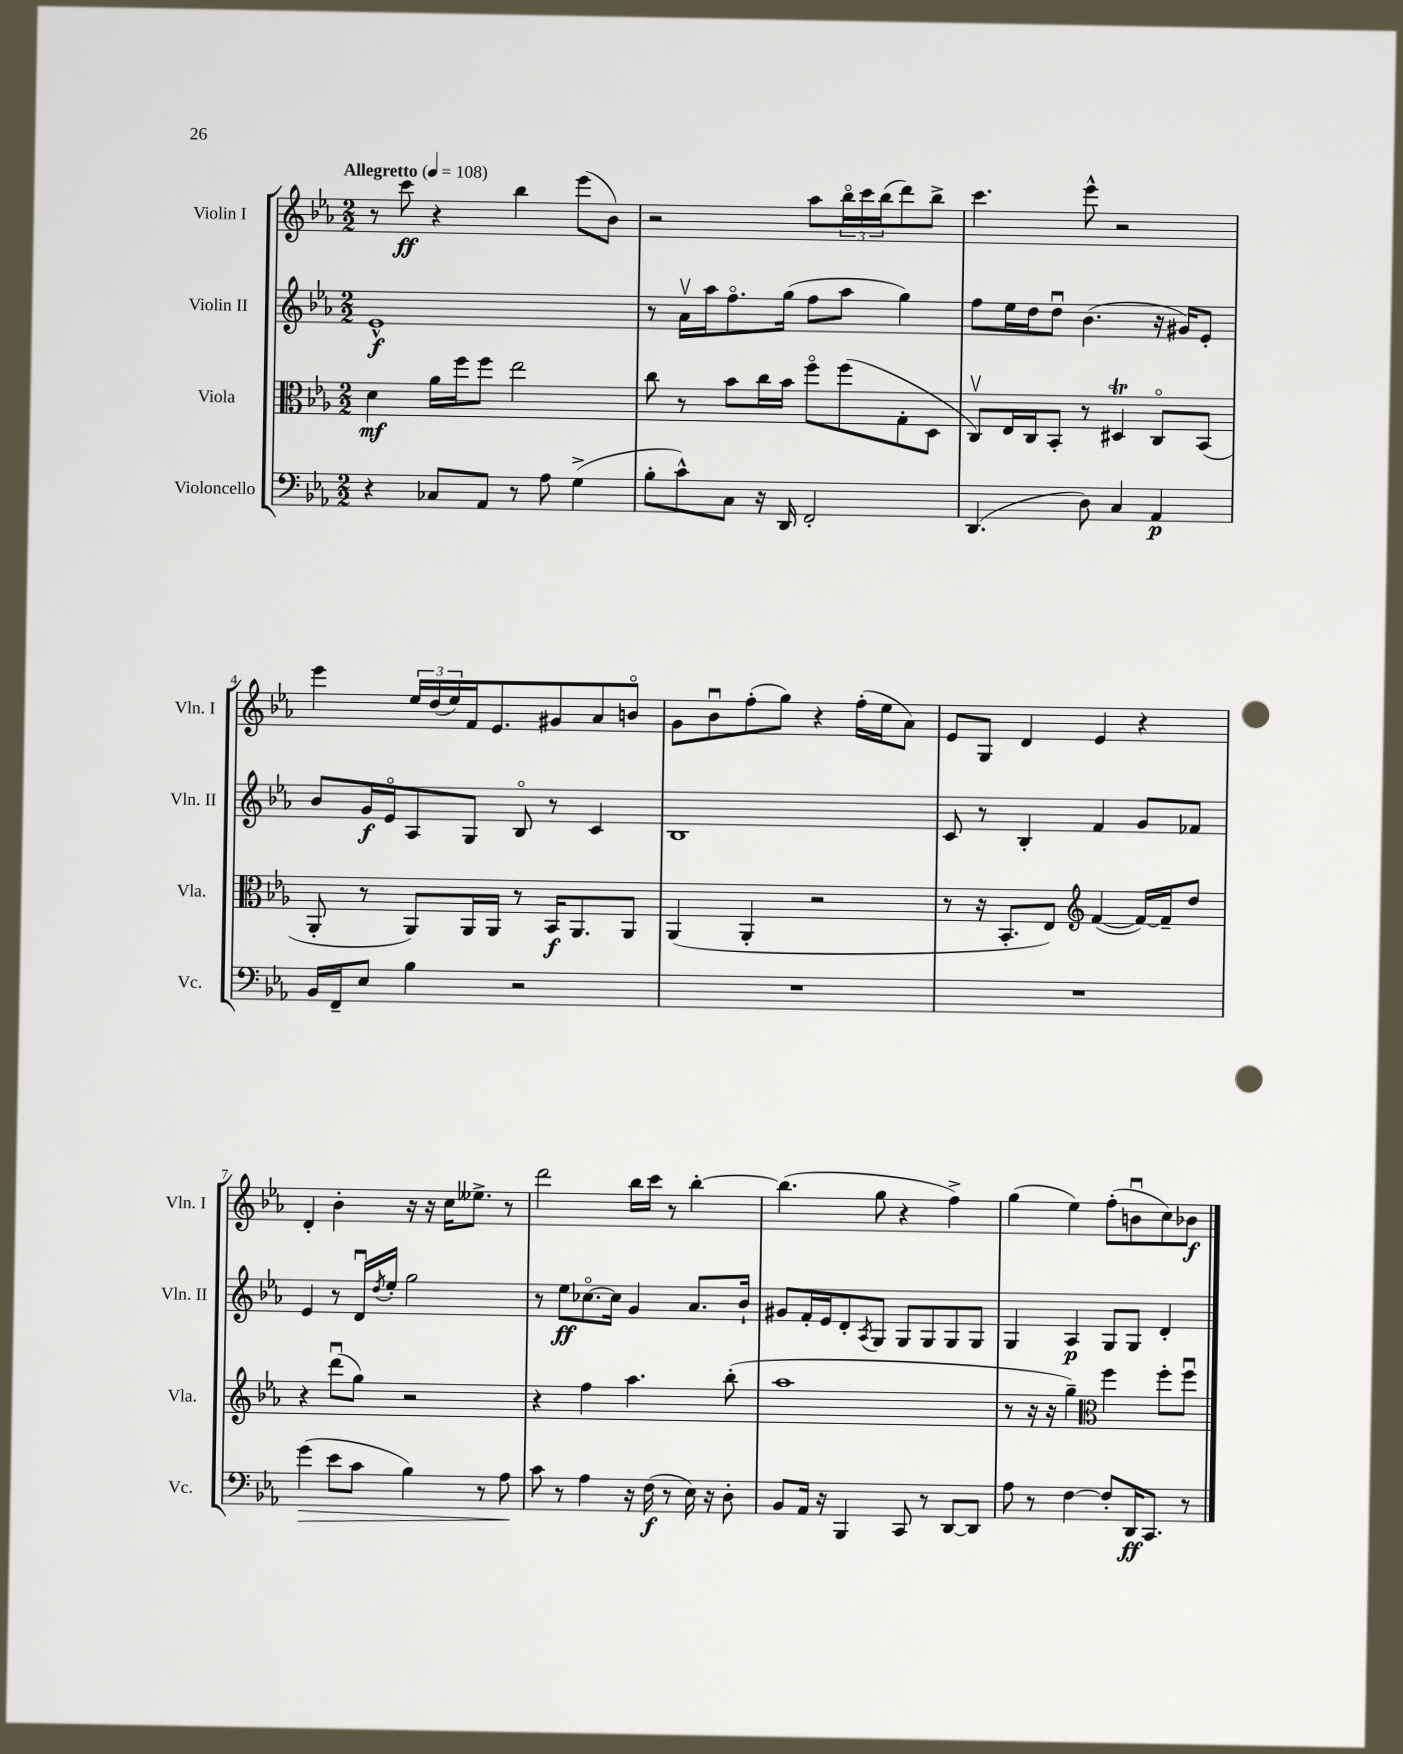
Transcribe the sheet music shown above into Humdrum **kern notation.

**kern	**dynam	**kern	**dynam	**kern	**dynam	**kern	**dynam
*part4	*part4	*part3	*part3	*part2	*part2	*part1	*part1
*staff4	*staff4	*staff3	*staff3	*staff2	*staff2	*staff1	*staff1
*I"Violoncello	*	*I"Viola	*	*I"Violin II	*	*I"Violin I	*
*I'Vc.	*	*I'Vla.	*	*I'Vln. II	*	*I'Vln. I	*
*clefF4	*	*clefC3	*	*clefG2	*	*clefG2	*
*k[b-e-a-]	*	*k[b-e-a-]	*	*k[b-e-a-]	*	*k[b-e-a-]	*
*M2/2	*	*M2/2	*	*M2/2	*	*M2/2	*
*MM108	*	*MM108	*	*MM108	*	*MM108	*
=1	=1	=1	=1	=1	=1	=1	=1
!	!	!	!	!	!	!LO:TX:a:B:t=Allegretto	!
4r	.	4d\	mf	1e-^^	f	8r	.
.	.	.	.	.	.	8ccc\	ff
8C-X/L	.	16a-\LL	.	.	.	4r	.
.	.	16ff\J	.	.	.	.	.
8AA-/J	.	8ff\J	.	.	.	.	.
8r	.	2ee-\	.	.	.	4bb-\	.
8A-\	.	.	.	.	.	.	.
(4G^\	.	.	.	.	.	(8eee-\L	.
.	.	.	.	.	.	8b-\J)	.
=2	=2	=2	=2	=2	=2	=2	=2
8B-'\L	.	8cc\	.	8r	.	2r	.
8c^^\)	.	8r	.	16a-v\LL	.	.	.
.	.	.	.	16aa-\J	.	.	.
8C\J	.	8b-\L	.	8.ff\	.	.	.
16r	.	16cc\L	.	.	.	.	.
16DD/	.	16b-\JJ	.	(16gg\Jk	.	.	.
2FF'/	.	8ff\L	.	8ff\L	.	8aa-\L	.
.	.	(8ff\	.	8aa-\J	.	24bb-\L	.
.	.	.	.	.	.	24ccc\	.
.	.	.	.	.	.	(24bb-\J	.
.	.	8G'\	.	4gg\)	.	8ddd\)	.
.	.	8D\J	.	.	.	8bb-^\J	.
=3	=3	=3	=3	=3	=3	=3	=3
(4.DD/	.	8Cv/L)	.	8ff\L	.	4.ccc\	.
.	.	16E-/L	.	16ee-\L	.	.	.
.	.	16C/J	.	16dd\J	.	.	.
.	.	8BB-'/J	.	8ddu\J	.	.	.
8D\)	.	8r	.	(4.b-\	.	8eee-^^\	.
4C/	.	4D#Xt/	.	.	.	2r	.
4AA-/	p	8C/L	.	16r	.	.	.
.	.	.	.	16g#X/KL)	.	.	.
.	.	(8BB-/J	.	8e-'/J	.	.	.
!!LO:LB:g=z
=4	=4	=4	=4	=4	=4	=4	=4
16BB-/LL	.	8AA-'/	.	8b-/L	.	4eee-\	.
16FF~/J	.	.	.	.	.	.	.
8E-/J	.	8r	.	16g/L	f	.	.
.	.	.	.	16e-/J	.	.	.
4B-\	.	8AA-/L)	.	8A-/	.	24ee-/LL	.
.	.	.	.	.	.	(24dd/	.
.	.	.	.	.	.	24ee-/)	.
.	.	16AA-/L	.	8G/J	.	16f/J	.
.	.	16AA-/JJ	.	.	.	8.e-/	.
2r	.	8r	.	8B-/	.	.	.
.	.	16BB-/KL	f	8r	.	8g#X/	.
.	.	8.AA-/	.	.	.	.	.
.	.	.	.	4c/	.	8a-/	.
.	.	8AA-/J	.	.	.	8bn/J	.
=5	=5	=5	=5	=5	=5	=5	=5
1r	.	(4AA-/	.	1B-	.	8g\L	.
.	.	.	.	.	.	8b-u\	.
.	.	4AA-'/	.	.	.	(8ff'\	.
.	.	.	.	.	.	8gg\J)	.
.	.	2r	.	.	.	4r	.
.	.	.	.	.	.	(16ff'\LL	.
.	.	.	.	.	.	16ee-\J	.
.	.	.	.	.	.	8a-\J)	.
=6	=6	=6	=6	=6	=6	=6	=6
1r	.	8r	.	8c/	.	8e-/L	.
.	.	16r	.	8r	.	8G/J	.
.	.	8.BB-'/L	.	.	.	.	.
.	.	.	.	4B-'/	.	4d/	.
.	.	8E-/J)	.	.	.	.	.
*	*	*clefG2	*	*	*	*	*
.	.	([4f/	.	4f/	.	4e-/	.
.	.	16f/LL_)	.	8g/L	.	4r	.
.	.	16f~/J]	.	.	.	.	.
.	.	8dd/J	.	8f-X/J	.	.	.
!!LO:LB:g=z
=7	=7	=7	=7	=7	=7	=7	=7
!	!LO:HP:b	!	!	!	!	!	!
(4g\	>	4r	.	4e-/	.	4d'/	.
8e-\L	.	(8dddu\L	.	8r	.	4b-'\	.
8c\J	.	8gg\J)	.	16du/LL	.	.	.
.	.	.	.	8qdd/	.	.	.
.	.	.	.	16ee-'/JJ	.	.	.
4B-\)	.	2r	.	2gg\	.	16r	.
.	.	.	.	.	.	16r	.
.	.	.	.	.	.	16cc\KL	.
.	.	.	.	.	.	8.ee--X^\J	.
8r	.	.	.	.	.	.	.
8A-\	.	.	.	.	.	8r	.
.	]	.	.	.	.	.	.
=8	=8	=8	=8	=8	=8	=8	=8
8c\	.	4r	.	8r	.	2ddd\	.
8r	.	.	.	8ee-\L	ff	.	.
4A-\	.	4ff\	.	[8.cc-X\	.	.	.
.	.	.	.	16cc-\Jk]	.	.	.
16r	.	4.aa-\	.	4g/	.	16bb-\LL	.
(16F\	f	.	.	.	.	16ccc\JJ	.
8r	.	.	.	.	.	8r	.
16E-\)	.	.	.	8.a-/L	.	[4bb-'\	.
16r	.	.	.	.	.	.	.
8D'\	.	(8bb-'\	.	.	.	.	.
.	.	.	.	16b-`/Jk	.	.	.
=9	=9	=9	=9	=9	=9	=9	=9
8BB-/L	.	1aa-	.	8g#X/L	.	(4.bb-\]	.
16AA-/Jk	.	.	.	16f'/L	.	.	.
16r	.	.	.	16e-/J	.	.	.
4BBB-/	.	.	.	8d'/	.	.	.
.	.	.	.	8qA-/	.	.	.
.	.	.	.	8G/J	.	8gg\	.
8CC/	.	.	.	8G/L	.	4r	.
8r	.	.	.	8G/	.	.	.
[8DD/L	.	.	.	8G/	.	4ff^\)	.
8DD/J]	.	.	.	8G/J	.	.	.
=10	=10	=10	=10	=10	=10	=10	=10
8A-\	.	8r	.	4G/	.	(4gg\	.
8r	.	16r	.	.	.	.	.
.	.	16r	.	.	.	.	.
[4F\	.	4gg~\)	.	4A-/	p	4ee-\)	.
*	*	*clefC3	*	*	*	*	*
8F'/L]	.	4ff\	.	8G/L	.	(8ff'\L	.
16DD/K	ff	.	.	8G/J	.	8bnu\	.
8.CC/J	.	.	.	.	.	.	.
.	.	8ff'\L	.	4d'/	.	8cc\)	.
8r	.	8ffu\J	.	.	.	8b-X\J	f
==	==	==	==	==	==	==	==
*-	*-	*-	*-	*-	*-	*-	*-
